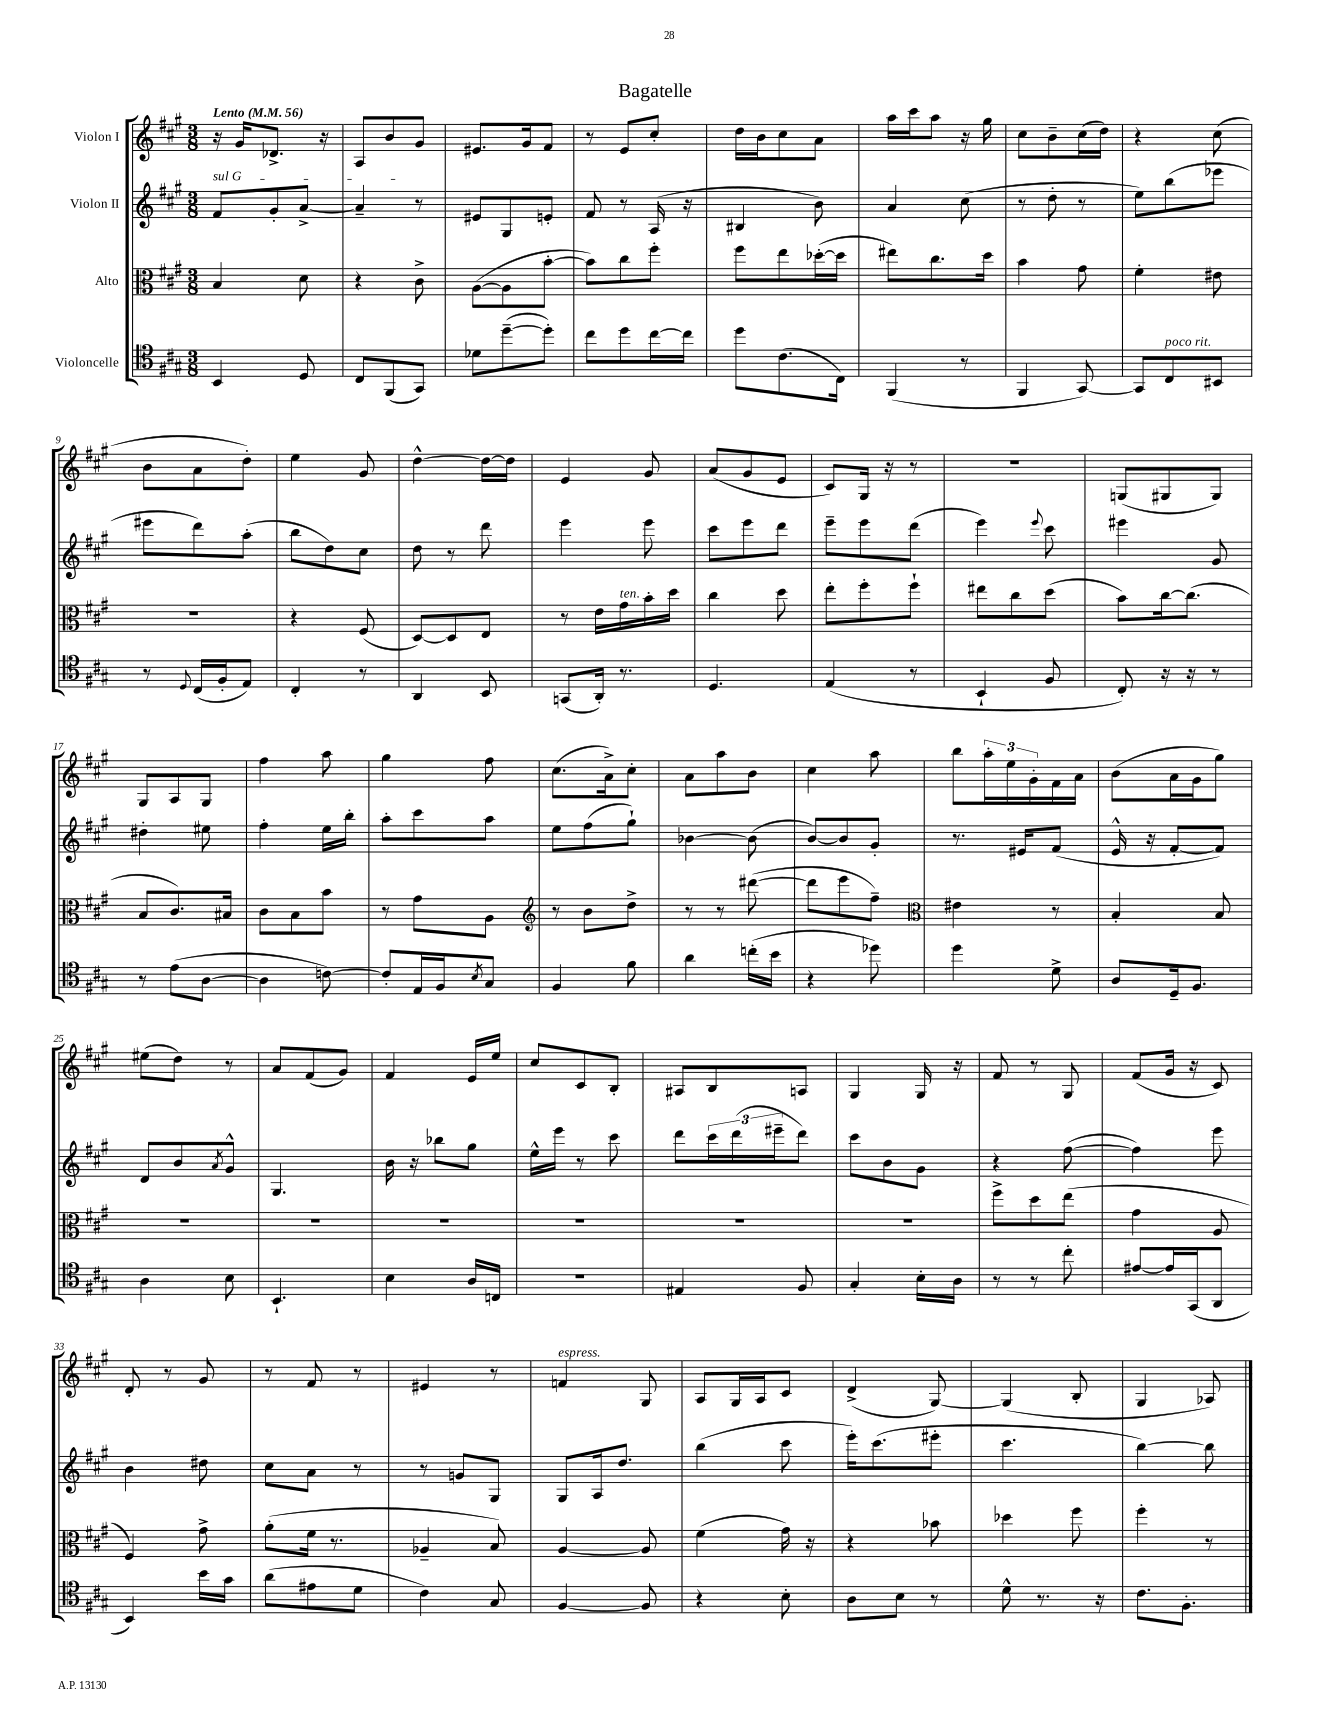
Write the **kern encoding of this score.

**kern	**kern	**kern	**kern
*part4	*part3	*part2	*part1
*staff4	*staff3	*staff2	*staff1
*I"Violoncelle	*I"Alto	*I"Violon II	*I"Violon I
*clefC4	*clefC3	*clefG2	*clefG2
*k[f#c#g#]	*k[f#c#g#]	*k[f#c#g#]	*k[f#c#g#]
*M3/8	*M3/8	*M3/8	*M3/8
*MM56	*MM56	*MM56	*MM56
=1	=1	=1	=1
!	!	!	!LO:TX:a:B:t=Lento
!	!	!LO:TX:a:i:t=sul G	!
4BB/	4B/	8f#/L	16r
.	.	.	16g#/KL
.	.	8g#'/	8.d-X^/J
8D/	8d\	[8a^/J	.
.	.	.	16r
=2	=2	=2	=2
8C#/L	4r	4a~/]	8A/L
(8FF#/	.	.	8b/
8GG#/J)	8c#^\	8r	8g#/J
=3	=3	=3	=3
8d-X\L	([8A\L	8e#X/L	8.e#X/L
([8dd~\	8A\]	8G#/	.
.	.	.	16g#/k
8dd'\J])	[8b'\J	8en'/J	8f#/J
=4	=4	=4	=4
8cc#\L	8b\L])	8f#/	8r
8dd\	8cc#\	8r	8e/L
[16cc#\L	8ff#'\J	(16A/	8cc#'/J
16cc#\JJ]	.	16r	.
=5	=5	=5	=5
8dd\L	8ff#\L	4B#X/	16dd\LL
.	.	.	16b\J
(8.c#\	8ee\	.	8cc#\
.	([16dd-X'\L	8b\)	8a\J
16C#\Jk)	16dd-\JJ]	.	.
=6	=6	=6	=6
(4FF#/	8ee#X\L)	4a/	16aa\LL
.	.	.	16ccc#\J
.	8.cc#\	.	8aa\J
8r	.	(8cc#\	16r
.	16dd\Jk	.	16gg#\
=7	=7	=7	=7
4FF#/	4b\	8r	8cc#\L
.	.	8dd'\	8b~\
[8GG#/)	8g#\	8r	(16cc#\L
.	.	.	16dd\JJ)
=8	=8	=8	=8
8GG#/L]	4f#'\	8ee\L)	4r
!LO:TX:a:i:t=poco rit.	!	!	!
8C#/	.	(8bb\	.
8BB#X/J	8e#X\	8eee-X\J	(8cc#\
!!LO:LB:g=z
=9	=9	=9	=9
8r	4.r	8eee#X\L	8b\L
8qqD/	.	.	.
(16C#/LL	.	8ddd\)	8a\
16F#'/J	.	.	.
8E/J)	.	(8aa'\J	8dd'\J)
=10	=10	=10	=10
4C#'/	4r	8bb\L	4ee\
.	.	8dd\)	.
8r	(8F#/	8cc#\J	8g#/
=11	=11	=11	=11
4AA/	[8D/L)	8dd\	[4dd^^\
.	8D/]	8r	.
8BB/	8E/J	8ddd\	16dd\LL_
.	.	.	16dd\JJ]
=12	=12	=12	=12
(8GGn/L	8r	4eee\	4e/
16AA'/Jk)	16e\LL	.	.
!	!LO:TX:a:i:t=ten.	!	!
8.r	16g#\	.	.
.	16b'\	8eee\	8g#/
.	16dd\JJ	.	.
=13	=13	=13	=13
4.D/	4cc#\	8ccc#\L	(8a/L
.	.	8eee\	8g#/
.	8dd\	8ddd\J	8e/J
=14	=14	=14	=14
(4E/	8ee'\L	8eee~\L	8c#/L)
.	8ff#'\	8eee\	16G#/Jk
.	.	.	16r
8r	8ff#`\J	(8ddd\J	8r
=15	=15	=15	=15
4BB`/	8ee#X\L	4eee\)	4.r
.	8cc#\	.	.
.	.	8qqeee/	.
8F#/	(8dd\J	8ccc#\	.
=16	=16	=16	=16
8C#'/)	8b\L)	4eee#X\	(8Gn/L
16r	[16cc#\k	.	8G#X/
16r	(8.cc#\J]	.	.
8r	.	8g#/	8G#/J)
!!LO:LB:g=z
=17	=17	=17	=17
8r	8B/L	4dd#X'\	8G#/L
(8e\L	8.c#/)	.	8A/
[8A\J	.	8ee#X\	8G#/J
.	16B#X/Jk	.	.
=18	=18	=18	=18
4A\]	8c#\L	4ff#'\	4ff#\
.	8B\	.	.
[8cn\)	8b\J	16ee\LL	8aa\
.	.	16bb'\JJ	.
=19	=19	=19	=19
8c'/L]	8r	8aa'\L	4gg#\
16E/L	8g#\L	8ccc#\	.
16F#/J	.	.	.
8qB/	.	.	.
8G#/J	8A\J	8aa\J	8ff#\
=20	=20	=20	=20
*	*clefG2	*	*
4F#/	8r	8ee\L	(8.cc#\L
.	8b\L	(8ff#\	.
.	.	.	16a^\k)
8f#\	8dd^\J	8gg#`\J)	8cc#'\J
=21	=21	=21	=21
4a\	8r	[4b-X\	8a\L
.	8r	.	8aa\
(16ccn'\LL	([8ddd#X\	(8b-\]	8b\J
16b\JJ	.	.	.
=22	=22	=22	=22
4r	8ddd#\L]	[8b/L)	4cc#\
.	8eee\	8b/]	.
8dd-X\)	8ff#~\J)	8g#'/J	8aa\
=23	=23	=23	=23
*	*clefC3	*	*
4dd\	4e#X\	8.r	8bb\L
.	.	.	24aa'\L
.	.	.	24ee\
.	.	16e#X/KL	.
.	.	.	24g#'\
8d^\	8r	(8f#/J	16f#\
.	.	.	16a\JJ
=24	=24	=24	=24
8A/L	4B'/	16e^^/	(8b\L
.	.	16r	.
16D~/k	.	[8f#'/L	16a\L
8.F#/J	.	.	16g#\J
.	8B/	8f#/J])	8gg#\J)
!!LO:LB:g=z
=25	=25	=25	=25
4A\	4.r	8d/L	(8ee#X\L
.	.	8b/	8dd\J)
.	.	8qa/	.
8B\	.	8g#^^/J	8r
=26	=26	=26	=26
4.BB`/	4.r	4.G#/	8a/L
.	.	.	(8f#/
.	.	.	8g#/J)
=27	=27	=27	=27
4B\	4.r	16b\	4f#/
.	.	16r	.
.	.	8bb-X\L	.
16A/LL	.	8gg#\J	16e/LL
16Cn/JJ	.	.	16ee/JJ
=28	=28	=28	=28
4.r	4.r	16ee^^\LL	8cc#/L
.	.	16eee\JJ	.
.	.	8r	8c#/
.	.	8ccc#\	8B'/J
=29	=29	=29	=29
4E#X/	4.r	8ddd\L	8A#X/L
.	.	24ccc#\L	8B/
.	.	(24ddd\	.
.	.	24eee#X~\J	.
8F#/	.	8ddd\J)	8An/J
=30	=30	=30	=30
4G#'/	4.r	8ccc#\L	4G#/
.	.	8b\	.
16B'\LL	.	8g#\J	16G#/
16A\JJ	.	.	16r
=31	=31	=31	=31
8r	8ff#^\L	4r	8f#/
8r	8dd\	.	8r
8cc#'\	(8ee\J	([8ff#\	8G#/
=32	=32	=32	=32
[8e#X/L	4g#\	4ff#\])	(8f#/L
16e#/L]	.	.	16g#/Jk
(16GG#/J	.	.	16r
8AA/J	8A/	8eee\	8c#/)
!!LO:LB:g=z
=33	=33	=33	=33
4BB/)	4F#/)	4b\	8d'/
.	.	.	8r
16b\LL	8g#^\	8dd#X\	8g#/
16g#\JJ	.	.	.
=34	=34	=34	=34
(8a\L	(8a'\L	8cc#\L	8r
8e#X\	16f#\Jk	8a\J	8f#/
.	8.r	.	.
8d\J	.	8r	8r
=35	=35	=35	=35
4c#\)	4A-X~/	8r	4e#X/
.	.	8gn/L	.
8G#/	8B/)	8G#/J	8r
=36	=36	=36	=36
!	!	!	!LO:TX:a:i:t=espress.
[4F#/	[4A/	8G#/L	4fn/
.	.	16A/k	.
.	.	8.dd/J	.
8F#/]	8A/]	.	8G#/
=37	=37	=37	=37
4r	(4f#\	(4bb\	8A/L
.	.	.	16G#/L
.	.	.	16A/J
8B'\	16g#\)	8ccc#\	8c#/J
.	16r	.	.
=38	=38	=38	=38
8A\L	4r	16eee'\KL)	(4d^/
.	.	(8.ccc#\	.
8B\J	.	.	.
8r	8b-X\	8eee#X'\J	[8G#/)
=39	=39	=39	=39
8d^^\	4dd-X\	4.ccc#\	(4G#/]
8.r	.	.	.
.	8ff#\	.	8B'/
16r	.	.	.
=40	=40	=40	=40
8.c#\L	4ff#'\	[4bb\)	4G#/
8.F#'\J	.	.	.
.	8r	8bb\]	8A-X/)
==	==	==	==
*-	*-	*-	*-
